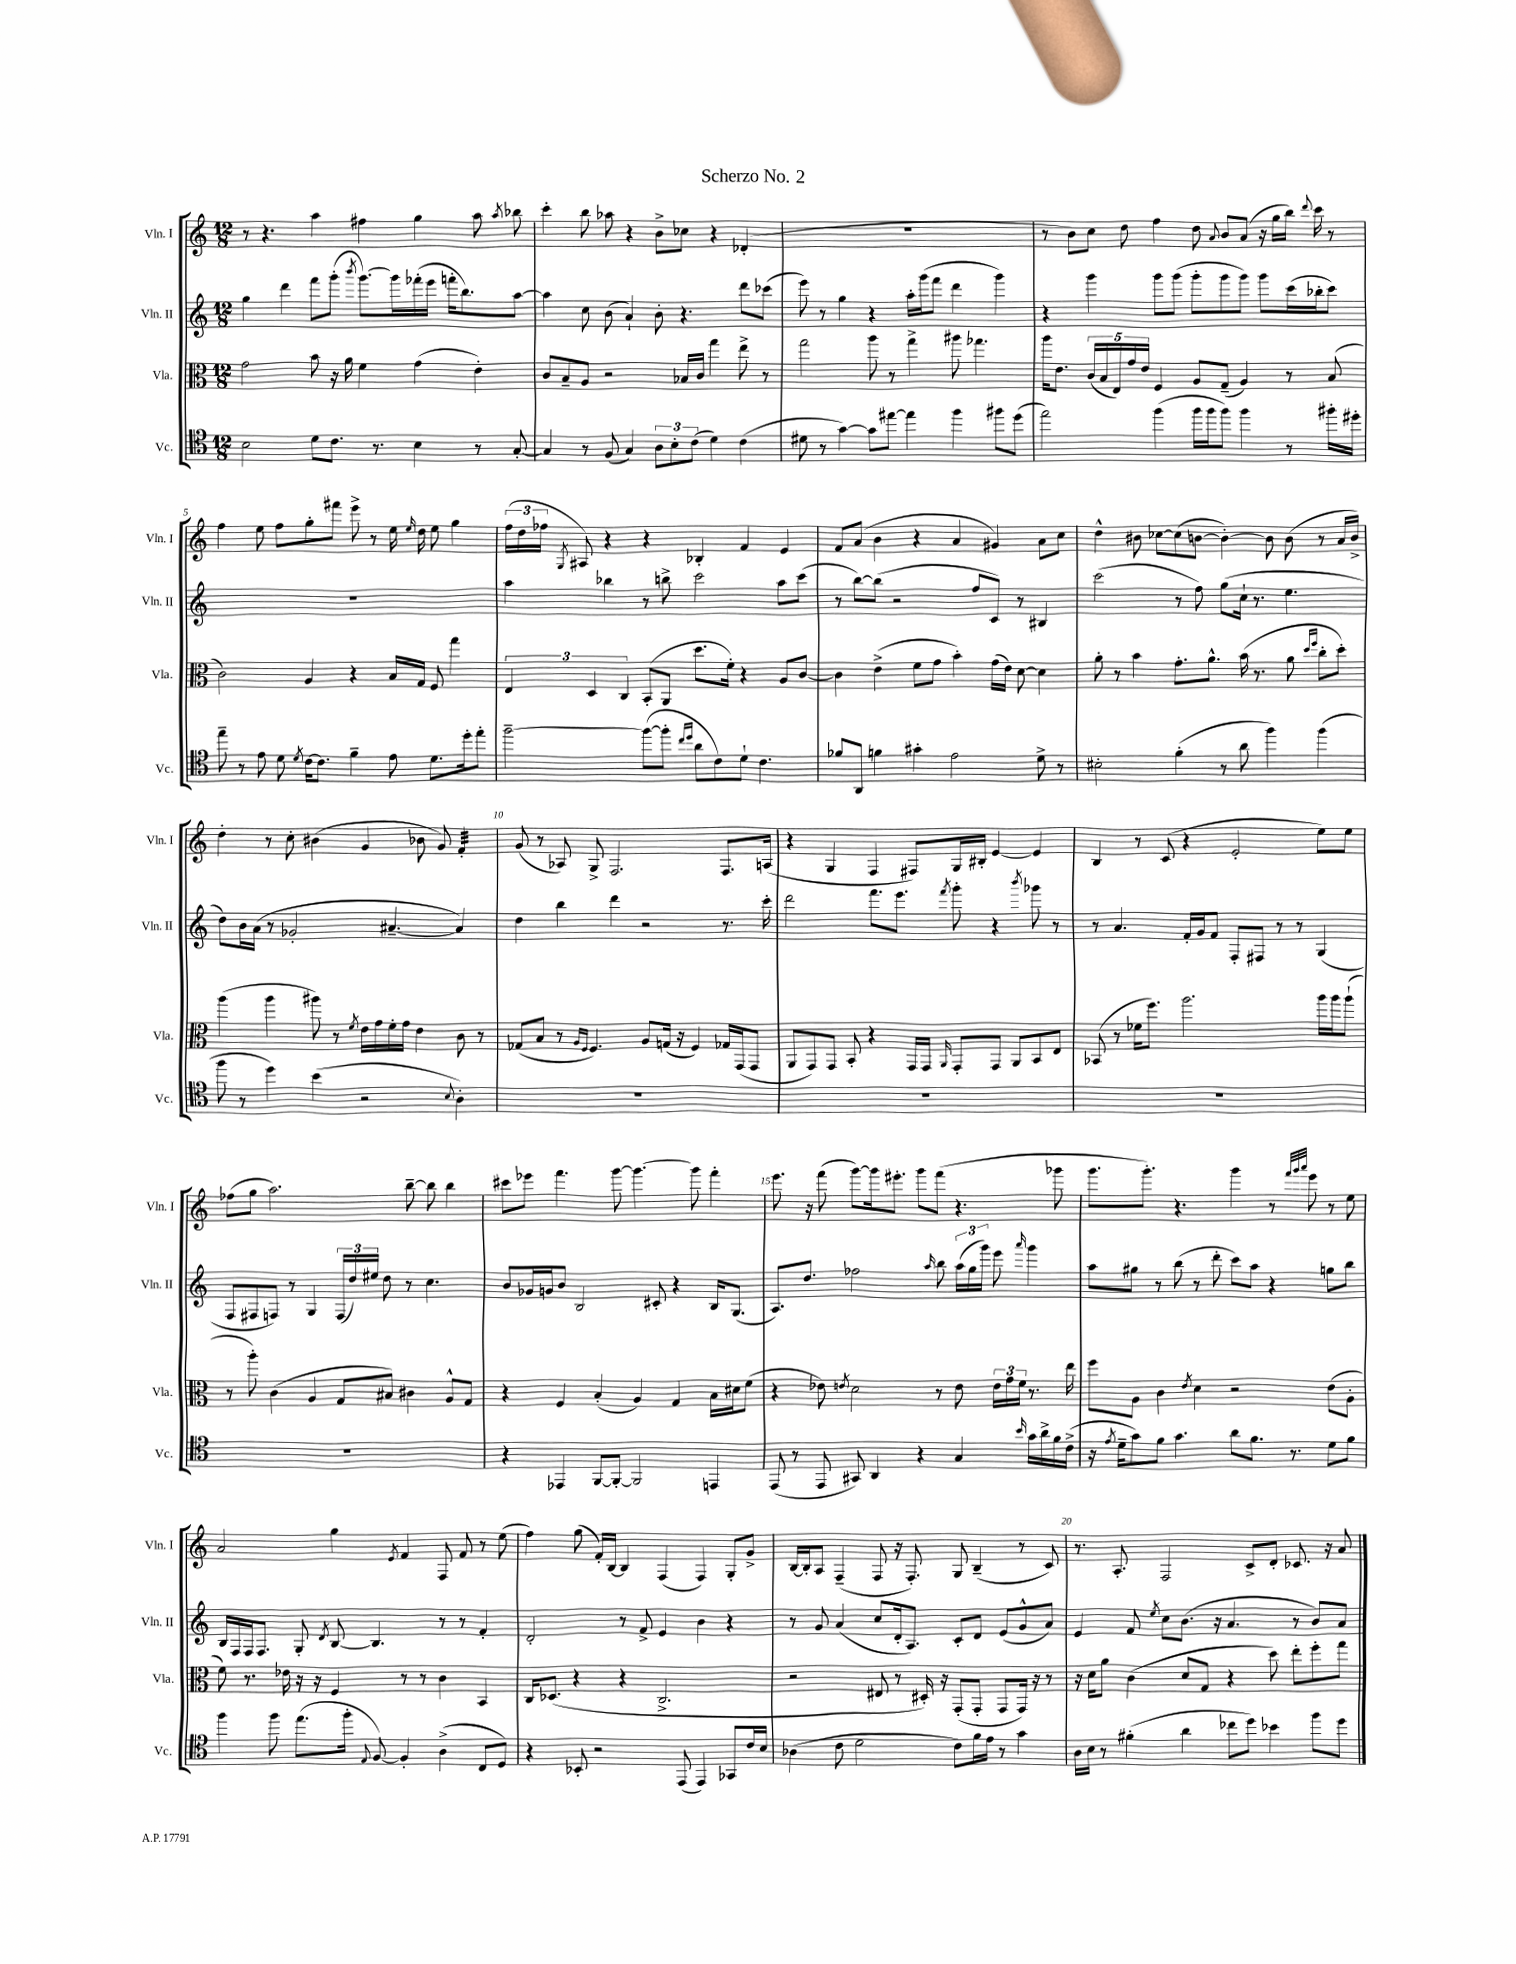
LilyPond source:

\header { title = "Scherzo No. 2" }
<<
\new StaffGroup <<
\new Staff = "s0" \with { instrumentName = "Vln. I" shortInstrumentName = "Vln. I" } {
    \clef treble \key c \major \numericTimeSignature \time 12/8
    \autoBeamOff r8 r4. a''4 fis''4 g''4 a''8 \acciaccatura { a''8 } bes''8 |
    c'''4-. b''8 aes''8 r4 b'8[-> ces''8] r4 des'4-.( |
    R1. |
    r8 b'8[) c''8] d''8 f''4 d''8 \appoggiatura { a'8 } b'8[ a'8]( r16 g''16[ b''16]) \appoggiatura { d'''8 } c'''16 r8 |
    f''4 e''8 f''8[ g''8-. fis'''8] e'''8-> r8 e''16 \grace { e''16 } d''16 e''8 g''4 |
    \tuplet 3/2 { f''16[( d''16 fes''16] } \acciaccatura { g8 } ais8) r4 r4 bes4-. f'4 e'4 |
    f'8[ a'8]( b'4 r4 a'4 gis'4) a'8[ c''8] |
    d''4-^ bis'8 ces''8[~ ces''8( b'8]~ b'4~-.) b'8 b'8( r8 a'16[ b'16]->) |
    d''4-. r8 c''8-. bis'4( g'4 bes'8 g'8) f'4:32-. |
    g'8( r8 aes8) g8-> f2. f8.[ a16]( |
    r4 g4 f4 fis8[) g16 bis16]-. e'4~ e'4 |
    b4 r8 c'8( r4 e'2-. e''8[) e''8] |
    fes''8[( g''8] a''2.) b''8~-- b''8 b''4 |
    cis'''8[ ees'''8] f'''4. g'''8~ g'''4.~ g'''8 f'''4-. |
    e'''8. r16 f'''8( g'''8[~) g'''16 eis'''8.]-. g'''8[ f'''8]( r4. ges'''8 |
    g'''8.[ g'''8.]-.) r4. g'''4 r8 \grace { f'''32[ g'''32 a'''32] } e'''8 r8 e''8 |
    a'2 g''4 \acciaccatura { e'8 } f'4 f8 f'8 r8 e''8( |
    f''4) g''8( f'16[-.) b16]~ b4 f4( f4) g8[-. g'8]-> |
    b16[~ b16-. a8] f4--( f8 r16 f8.-.) g8 b4--( r8 c'8) |
    r8. a8.-. f2 c'8[-> d'8]-. ces'8. r16 a'8 \bar "|." |
}
\new Staff = "s1" \with { instrumentName = "Vln. II" shortInstrumentName = "Vln. II" } {
    \clef treble \key c \major \numericTimeSignature \time 12/8
    \autoBeamOff g''4 d'''4 f'''8[ g'''8]-.( \acciaccatura { b'''8 } g'''8.[~) g'''16 fes'''16-.( e'''16] f'''16[-. b''8.) a''8]~ |
    a''4 c''8 b'8( a'4-!) b'8-. r4. d'''8[ ces'''8]( |
    e'''8) r8 g''4 r4 a''16[-. g'''16( f'''8] d'''4 g'''4) |
    r4 g'''4 g'''8[ g'''8]( g'''8[-. g'''8 g'''8]) g'''8[ c'''16( bes''16-. c'''8]) |
    R1. |
    a''4 bes''4 r8 b''8-> c'''2 a''8[ c'''8]( |
    r8 b''8[~) b''8]( r2 f''8[ c'8]) r8 bis4 |
    c'''2( r8 f''8) g''8[( c''16]-! r8. e''4. |
    d''8[) b'16 a'16]( r8 ges'2-. ais'4.~-- ais'4) |
    d''4 b''4 d'''4 r2 r8. c'''16-. |
    d'''2 f'''8.[ e'''8.] \acciaccatura { f'''8 } g'''8-. r4 \acciaccatura { b'''8 } ges'''8 r8 |
    r8 a'4. f'16[-. g'16 f'8] f8[-. fis8] r8 r8 g4( |
    f8[ fis8 f8]) r8 g4 \tuplet 3/2 { f16[( d''16) eis''16] } d''8 r8 c''4. |
    b'8[ ges'16 g'16 b'8] b2 cis'8-. r4 b16[ g8.]( |
    a8.[) d''8.] fes''2 \grace { a''16 } b''8 \tuplet 3/2 { a''16[( g''16 g'''16]) } e'''8 \grace { a'''16 } g'''4 |
    a''8[ gis''8] r8 b''8( r8 d'''8-. c'''8[) a''8] r4 g''8[ b''8] |
    b16[ f16 f16 f8.] g8-. \acciaccatura { d'8 } b8~ b4. r8 r8 f'4-. |
    d'2-. r8 f'8-> e'4 b'4 r4 |
    r8 g'8 a'4( c''8[ d'16-. a8.]) c'8[-. d'8] e'8[( g'8-^ a'8]) |
    e'4 f'8 \acciaccatura { e''8 } c''8[ b'8.]( r16 a'4. r8 b'8[) a'8] \bar "|." |
}
\new Staff = "s2" \with { instrumentName = "Vla." shortInstrumentName = "Vla." } {
    \clef alto \key c \major \numericTimeSignature \time 12/8
    \autoBeamOff g'2 b'8 r16 a'16 f'4 g'4( e'4-.) |
    c'8[ b8-- a8] r2 bes16[ c'16] g''4 e''8-> r8 |
    g''2 a''8 r8 g''4-> ais''8 ges''4. |
    a''16[ e'8.] \tuplet 5/4 { c'16[( b16 e16) g'16 e'16] } f4 a8[ g8]--( a4) r8 b8( |
    c'2) a4 r4 b16[ g16] f8 g''4 |
    \tuplet 3/2 { e4 d4 c4 } b,8[-.( a,8] d''8.[ f'16]-.) r4 a8[ c'8]~ |
    c'4 e'4->( f'8[ g'8] b'4-.) g'16[( e'16]) d'8~ d'4 |
    a'8-. r8 b'4 g'8.[-. a'8.]-^ b'16( r8. a'8 \grace { d''16[ f''16] } c''8[-. d''8]-.) |
    a''4( a''4 ais''8) r8 \acciaccatura { f'8 } e'16[ g'16 f'16-. g'16] e'4 c'8 r8 |
    ges8[( b8] r8 \grace { a16[ f16] } f4.) a8[ g16]( r16 f4) ges16[ g,16( g,8] |
    a,8[ g,8) g,8] b,8-. r4 g,16[ g,16] \grace { a,16 } g,8[-. g,8] a,8[ b,8 e8] |
    bes,8( r8 fes'16[ f''8.]) a''2. a''16[ a''16 a''8]-!( |
    r8 a''8-.) c'4( a4 g8[ bis8]) cis'4 a8[-^ g8] |
    r4 f4 b4-.( a4) g4 b16[ dis'16 f'8]( |
    r4 ees'8) \acciaccatura { e'8 } d'2 r8 e'8 \tuplet 3/2 { e'16[ g'16 f'16] } r8. e''16 |
    f''8[ a8] c'4 \acciaccatura { e'8 } d'4 r2 e'8[( a8]-. |
    f'8) r8. ees'16 r16 r16 f4 r8 r8 c'4 b,4 |
    c16[ des8.]( r4 r4 c2.-> |
    r2 eis8 r8 dis16-.) r16 g,8[-.( g,8]-. g,8[ g,16]) r16 r8 |
    r16 d'16[ a'8] c'4( d'8[ g8] r4 d''8) e''8[-. f''8-. g''8] \bar "|." |
}
\new Staff = "s3" \with { instrumentName = "Vc." shortInstrumentName = "Vc." } {
    \clef tenor \key c \major \numericTimeSignature \time 12/8
    \autoBeamOff b2 d'8[ c'8.] r8. b4 r8 g8~-. |
    g4 r8 f8( g4) \tuplet 3/2 { a8[ b8-. c'8]( } d'4) c'4( |
    dis'8 r8 g'4~) g'8[ eis''8]~ eis''4 f''4 fis''8[ d''8]( |
    e''2) f''4( f''16[ f''16 f''8]) f''4 r8 fis''16[-. dis''16]-. |
    e''8-- r8 e'8 d'8 \acciaccatura { d'8 } c'16[~ c'8.] f'4-- e'8 d'8.[ d''16-. e''8]-. |
    f''2~-- f''8[~( f''8]-. \grace { c''16[ d''16] } a'8[ c'8) d'8]-! c'4. |
    fes'8[ a,8] f'4 gis'4-. e'2 d'8-> r8 |
    bis2-. f'4-.( r8 a'8 f''4) f''4( |
    f''8 r8 d''4) b'4( r2 \appoggiatura { b8 } a4-.) |
    R1. |
    R1. |
    R1. |
    R1. |
    r4 ees,4 f,8[~ f,8]~-. f,2 e,4 |
    e,8( r8 e,8 gis,8) a,4 r4 g4 \grace { b'16 } g'16[ a'16-> f'16 c'16]->( |
    r16 \acciaccatura { e'8 } d'16[-- g'8) f'8] g'4. a'8[ f'8.] r8. d'8[ f'8] |
    f''4 f''8 e''8.[( f''16]-. \appoggiatura { e8 } f8~) f4-. a4->( c8[ d8]) |
    r4 bes,8-. r2 e,8( e,4) ges,8[ c'16 b16] |
    aes4( c'8 d'2 c'8[) f'16 e'16] r8 g'4 |
    a16[ b16] r8 fis'4-.( a'4 ces''8[ d''8]) bes'4 f''8[ d''8] \bar "|." |
}
>>
>>
\layout { \context { \Score \override BarNumber.break-visibility = ##(#f #t #t) barNumberVisibility = #(every-nth-bar-number-visible 5) } }
